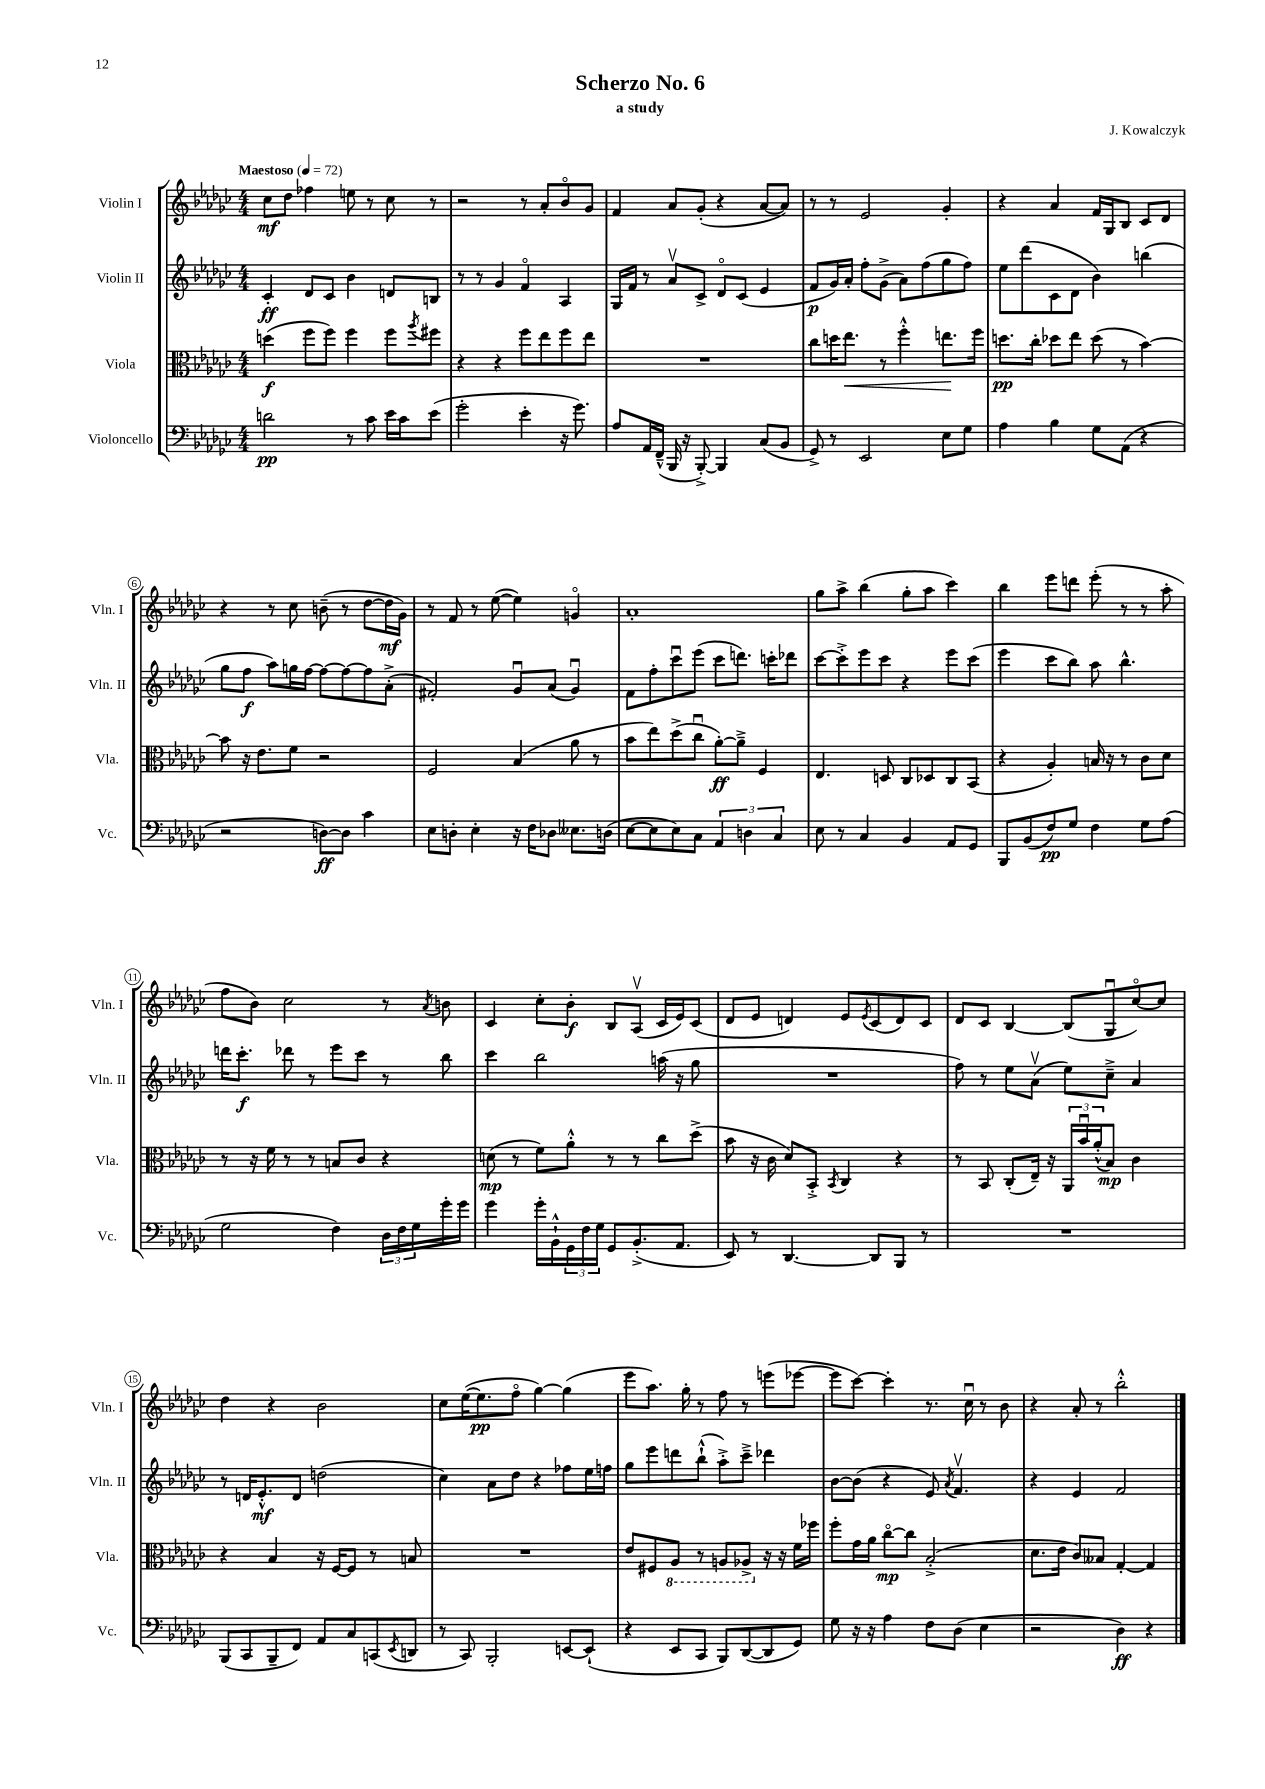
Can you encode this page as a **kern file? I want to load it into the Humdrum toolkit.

**kern	**kern	**kern	**kern
*staff4	*staff3	*staff2	*staff1
*clefF4	*clefC3	*clefG2	*clefG2
*k[b-e-a-d-g-c-]	*k[b-e-a-d-g-c-]	*k[b-e-a-d-g-c-]	*k[b-e-a-d-g-c-]
*M4/4	*M4/4	*M4/4	*M4/4
*MM72	*MM72	*MM72	*MM72
2d	(4dd	4c-'	8cc-
.	.	.	8dd-
.	8ff	8d-	4ff-
.	8ff)	8c-	.
8r	4ff	4b-	8ee
8c-	.	.	8r
16e-	8ff	8d	8cc-
16c-	.	.	.
.	8qaa-	.	.
(8e-	8ff#	8B	8r
=	=	=	=
2g-'	4r	8r	2r
.	.	8r	.
.	4r	4g-	.
4e-'	8ff	4fo	8r
.	8ee-	.	8a-'
16r	8ff	4A-	8b-o
8.g-)	.	.	.
.	8ee-	.	8g-
=	=	=	=
8A-	1r	16G-	4f
.	.	16f	.
16AA-	.	8r	.
(16FF~^^	.	.	.
16BBB-	.	8a-v	8a-
16r	.	.	.
[8BBB-'^)	.	8c-^	(8g-'
4BBB-]	.	8d-o	4r
.	.	(8c-	.
(8C-	.	4e-	[8a-
8BB-	.	.	8a-])
=	=	=	=
8GG-^)	8cc-	8f	8r
8r	16dd	16g-)	8r
.	8.ee-	16a-'	.
2EE-	.	8ff'	2e-
.	8r	(8g-^	.
.	4ff'^^	8a-)	.
.	.	(8ff	.
8E-	8.ee	8gg-	4g-'
8G-	.	8ff)	.
.	16ff	.	.
=	=	=	=
4A-	8.dd	8ee-	4r
.	.	(8ddd-	.
.	16cc-'	.	.
4B-	8dd-	8c-	4a-
.	8ee-	8d-	.
8G-	(8dd-	4b-)	16f
.	.	.	16G-
(8AA-	8r	.	8B-
4r	[4b-)	(4bb	8c-
.	.	.	8d-
=	=	=	=
2r	8b-]	8gg-	4r
.	16r	8ff	.
.	8.e-	.	.
.	.	8aa-)	8r
.	8f	16gg	8cc-
.	.	[16ff	.
[8D)	2r	8ff_	(8b~
8D]	.	8ff_	8r
4c-	.	8ff]	[8dd-
.	.	(8a-'^	16dd-]
.	.	.	16g-)
=	=	=	=
8E-	2F	2f#')	8r
8D'	.	.	8f
4E-'	.	.	8r
.	.	.	([8ee-
16r	(4B-	8g-u	4ee-])
16F	.	.	.
8D-	.	(8a-	.
8.E--	8a-	4g-u)	4go
.	8r	.	.
(16D	.	.	.
=	=	=	=
[8E-	8b-	8f	1a-'
8E-]	8ee-)	8ff'	.
8E-)	(8dd-^	8ccc-u	.
8C-	8cc-u	(8eee-	.
6AA-	[8a-')	8ccc-	.
.	8a-~^]	8.ddd)	.
6D	.	.	.
.	4F	.	.
.	.	16ccc'	.
6C-	.	.	.
.	.	8ddd-	.
=	=	=	=
8E-	4.E-	[8ccc-	8gg-
8r	.	8ccc-'^]	8aa-^
4C-	.	8eee-	(4bb-
.	8D	8ccc-	.
4BB-	8C-	4r	8gg-'
.	8D-	.	8aa-
8AA-	8C-	8eee-	4ccc-)
8GG-	(8BB-	(8ccc-	.
=	=	=	=
8BBB-	4r	4eee-	4bb-
(8BB-	.	.	.
8F)	4A-')	8ccc-	8eee-
8G-	.	8bb-)	8ddd
4F	16B	8aa-	(8eee-'
.	16r	.	.
.	8r	4.bb-^^	8r
8G-	8c-	.	8r
(8A-	8d-	.	8aa-'
=	=	=	=
2G-	8r	16ddd	8ff
.	.	8.ccc-'	.
.	16r	.	8b-)
.	16f	.	.
.	8r	8ddd-	2cc-
.	8r	8r	.
4F)	8B	8eee-	.
.	8c-	8ccc-	.
24D-	4r	8r	8r
24F	.	.	.
24G-	.	.	.
.	.	.	8qa-
16g-'	.	8bb-	8b
16g-	.	.	.
=	=	=	=
4g-	(8d	4ccc-	4c-
.	8r	.	.
16g-'	8f)	2bb-	8cc-'
16BB-`^^	.	.	.
24GG-	8a-'^^	.	8b-'
24F	.	.	.
24G-	.	.	.
8GG-	8r	.	8B-
(8.BB-'^	8r	.	(8A-v
.	8cc-	(16aa	16c-
8.AA-	.	16r	16e-)
.	(8dd-^	8gg-	(8c-
=	=	=	=
8EE-)	8b-	1r	8d-
8r	16r	.	8e-
.	16c-	.	.
[4.DD-	8d-)	.	4d)
.	8BB-'^	.	.
.	8qBB-	.	.
.	4C-	.	8e-
.	.	.	8qe-
8DD-]	.	.	(8c-
8BBB-	4r	.	8d)
8r	.	.	8c-
=	=	=	=
1r	8r	8ff)	8d-
.	8BB-	8r	8c-
.	(8C-'	8ee-	[4B-
.	16E-~)	(8a-v	.
.	16r	.	.
.	24AA-	8ee-)	(8B-]
.	24b-u	.	.
.	(24a-'^^	.	.
.	8B-)	8cc-~^	8G-u
.	4c-	4a-	[8cc-o)
.	.	.	8cc-]
=	=	=	=
(8BBB-	4r	8r	4dd-
8CC-	.	16d	.
.	.	8.e-'^^	.
8BBB-~	4B-	.	4r
8FF)	.	8d	.
8AA-	16r	(2dd	2b-
.	[16F	.	.
8C-	8F]	.	.
(8CC	8r	.	.
8qEE-	.	.	.
8DD	8B	.	.
=	=	=	=
8r	1r	4cc-)	8cc-
8CC-)	.	.	([16ee-
.	.	.	8.ee-]
2BBB-'	.	8a-	.
.	.	8dd-	8ffo
.	.	4r	[4gg-)
[8EE	.	8ff-	(4gg-]
(8EE`]	.	16ee-	.
.	.	16ff	.
=	=	=	=
4r	8e-	8gg-	8eee-
.	8F#	8eee-	8.aa-)
8EE-	8AA-	8ddd	.
.	.	.	16gg-'
8CC-	8r	(8bb-`^^	8r
8BBB-)	8AA	8aa-'^)	8ff
([8DD-	8AA-^	8ccc-~^	8r
8DD-]	16r	4ddd-	(8eee
.	16r	.	.
8GG-)	16f	.	[8eee-
.	16ff-	.	.
=	=	=	=
8G-	8ff'	[8b-	8eee-]
16r	16g-	(8b-]	[8ccc-)
16r	16a-	.	.
4A-	[8cc-o	4r	4ccc-']
.	8cc-]	.	.
8F	(2B-'^	8e-)	8.r
.	.	8qa-	.
(8D-	.	4.fv	.
.	.	.	16cc-u
4E-	.	.	8r
.	.	.	8b-
=	=	=	=
2r	8.d-	4r	4r
.	16e-	.	.
.	8c-)	4e-	8a-'
.	8B--	.	8r
4D-)	[4G-'	2f	2bb-'^^
4r	4G-]	.	.
==	==	==	==
*-	*-	*-	*-
